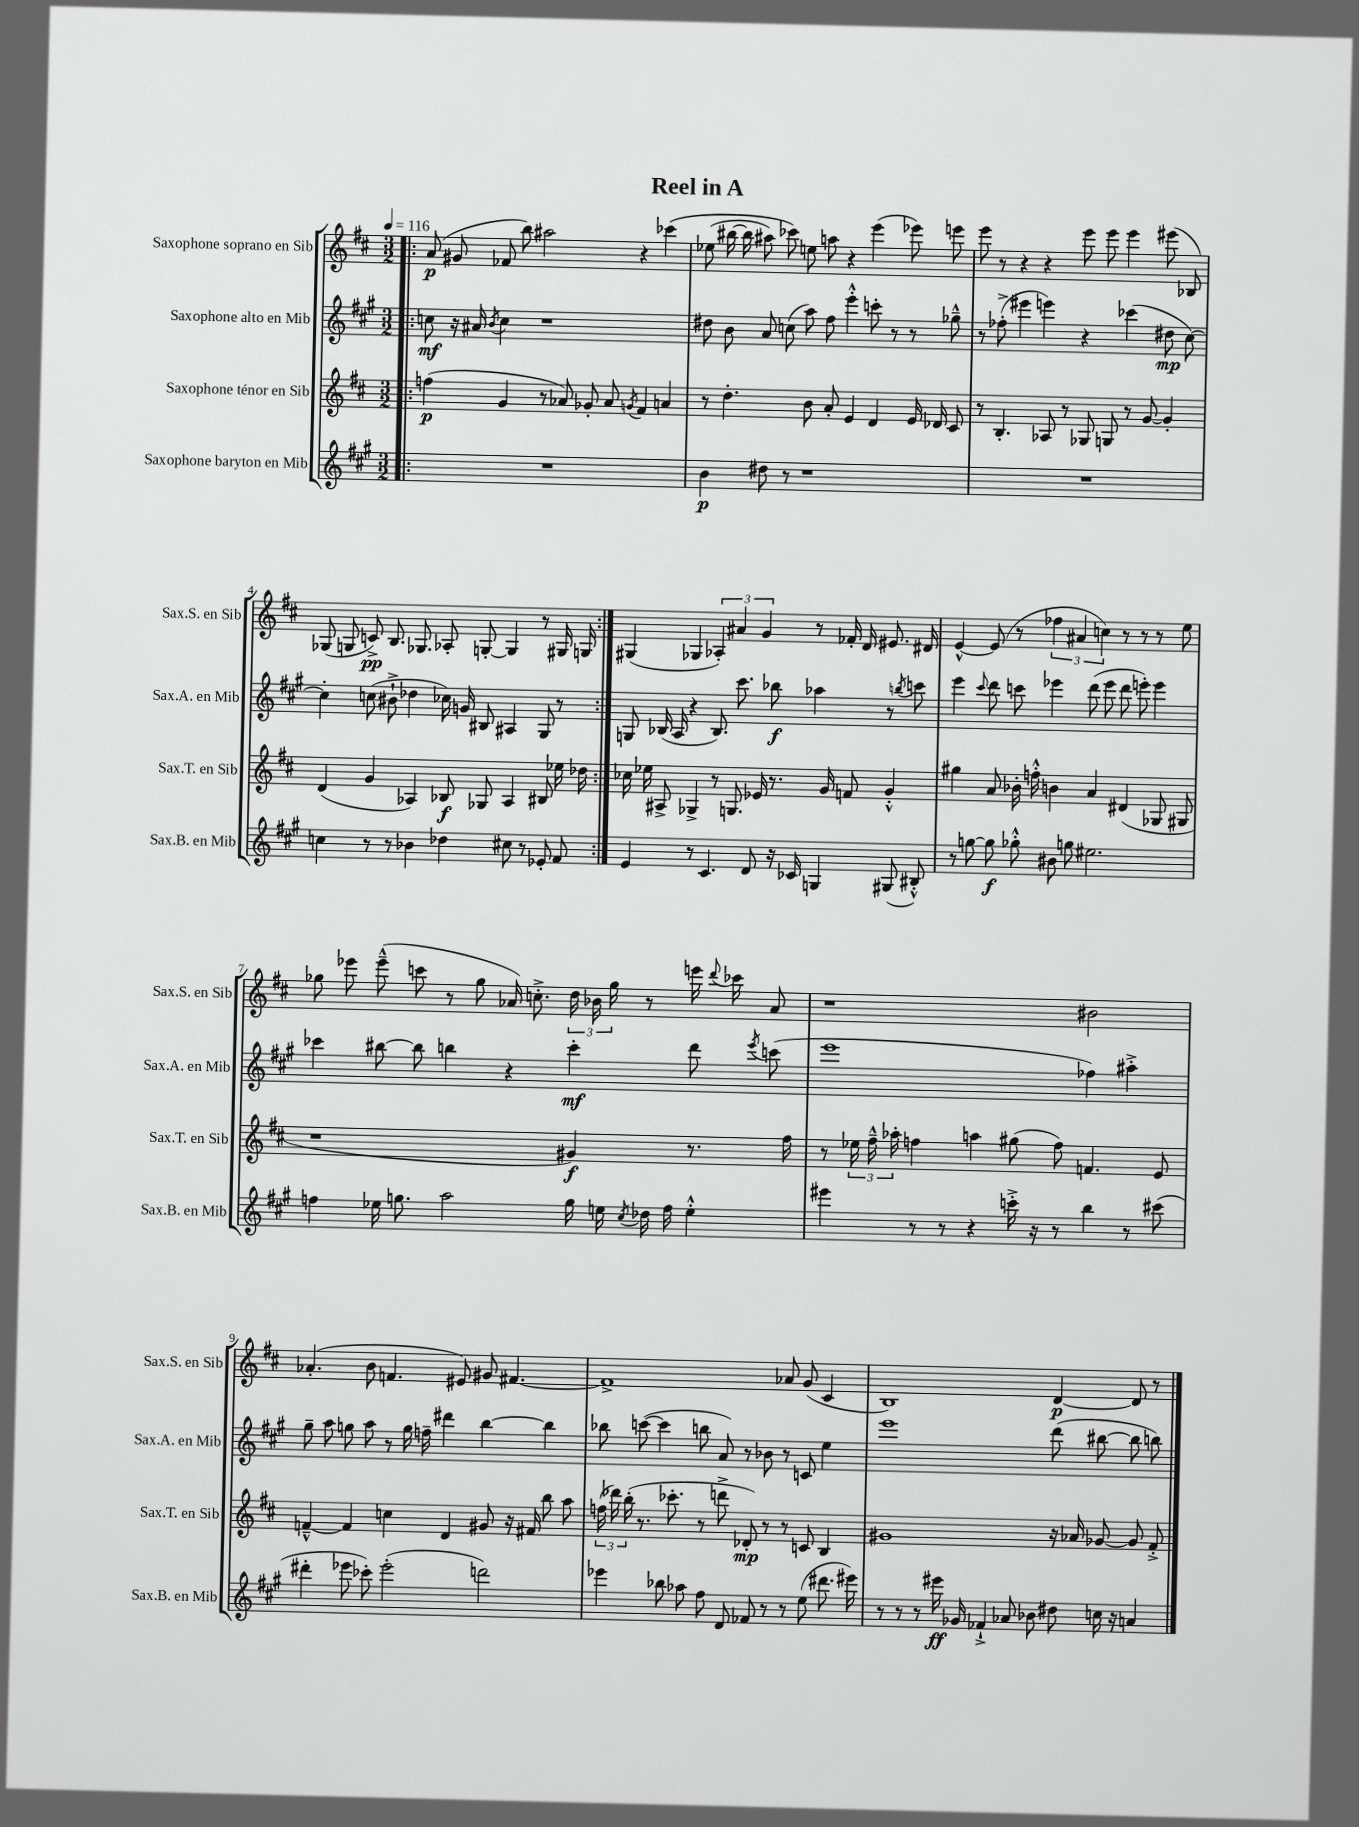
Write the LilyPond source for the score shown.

\header { title = "Reel in A" }
<<
\new StaffGroup <<
\new Staff = "s0" \with { instrumentName = "Saxophone soprano en Sib" shortInstrumentName = "Sax.S. en Sib" } {
    \clef treble \key d \major \numericTimeSignature \time 3/2 \tempo 4 = 116
    \autoBeamOff \repeat volta 2 { \bar ".|:" a'8\p( gis'8 fes'8 b''8) ais''2 r4 ces'''4\( |
    ees''8( bis''16~ bis''16 ais''8) ces'''8\) e''8 a''8 r4 e'''4( ees'''8) e'''8 |
    e'''8 r8 r4 r4 e'''8 e'''8 e'''4 eis'''8( bes8) |
    ges8( g8 c'8->\pp) b8. ges8. aes8-. g8~-. g4 r8 gis16 g16 | }
    gis4( ges4 \tuplet 3/2 { aes4-.) ais'4 g'4 } r8 fes'16-. d'16 eis'8. dis'16 |
    e'4~-^ e'8( r8 \tuplet 3/2 { fes''4 ais'4 c''4) } r8 r8 r8 e''8 |
    ges''8 ees'''8 ees'''8---^( c'''8 r8 ges''8 aes'16) c''8.-.-> \tuplet 3/2 { d''16 bes'16 ges''16 } r8 e'''16 \appoggiatura { d'''8 } ces'''16 aes'8 |
    r1 bis'2 |
    aes'4.-.( b'8 f'4. eis'8) gis'8 fis'4.~ |
    fis'1-> aes'8 g'8( cis'4 |
    b1) d'4~\p d'8 r8 \bar "|." |
}
\new Staff = "s1" \with { instrumentName = "Saxophone alto en Mib" shortInstrumentName = "Sax.A. en Mib" } {
    \clef treble \key a \major \numericTimeSignature \time 3/2
    \autoBeamOff \repeat volta 2 { \bar ".|:" c''8\mf r16 ais'16 \acciaccatura { b'8 } c''4 r1 |
    dis''8 b'8 a'8 c''8( a''8) fis''8 e'''4-.-^ c'''8-. r8 r8 ges''8---^ |
    r8 fes''8-.->( eis'''4 e'''4) r4 ces'''4( dis''8\mp cis''8~) |
    cis''4-. c''8( bis'8-!-> des''4 ces''16) g'16 bis8 ais4 gis8 r8 | }
    g8 bes16( a16 r4 bes8.) cis'''8. bes''8\f aes''4 r8 \acciaccatura { b''8 } c'''8 |
    e'''4 \appoggiatura { cis'''8 } d'''8 c'''8 ees'''4 d'''8( ees'''8 d'''8 e'''8-.) e'''4 |
    ces'''4 bis''8~ bis''8 b''4 r4 ces'''4-.\mf d'''8 \acciaccatura { e'''8 } c'''8( |
    e'''1 fes''4) ais''4-.-> |
    gis''8-- a''8 g''8 a''8 r8 g''16 f''16-- dis'''4 b''4~ b''4 |
    bes''8 c'''8~( c'''4 b''8 a'8) r8 bes'8 r8 c'8 e''4 |
    e'''1 d'''8( bis''8~ bis''8 b''8) \bar "|." |
}
\new Staff = "s2" \with { instrumentName = "Saxophone ténor en Sib" shortInstrumentName = "Sax.T. en Sib" } {
    \clef treble \key d \major \numericTimeSignature \time 3/2
    \autoBeamOff \repeat volta 2 { \bar ".|:" f''4\p( g'4 r8 aes'8) ges'8-. aes'8 \acciaccatura { g'8 } fis'4 a'4 |
    r8 d''4.-. b'8 a'8-. e'4 d'4 e'16 des'16 cis'8 |
    r8 b4.-. aes8 r8 ges8 g8 r8 g'8~ g'4-. |
    d'4( g'4 aes4) bes8\f ges8 aes4 bis8 ees''16 des''16 | }
    ces''16 ees''16 ais8-> ges4-> r8 g8. ees'16 r8. g'16 f'8 g'4-.-^ |
    gis''4 a'8 bes'16-. f''16-.-^ b'4 a'4 dis'4( ges8 gis8 |
    r1 gis'4\f) r8. fis''16 |
    r8 \tuplet 3/2 { ees''16 fis''16---^ aes''16-. } f''4 a''4 gis''8( f''8) f'4. e'8 |
    f'4~---^ f'4 c''4 d'4 gis'8 r16 fis'16 b''8 a''8 |
    \tuplet 3/2 { f''16( des'''16) b''16-.( } r8. ces'''8.-. r8 d'''8-> des'8-.\mp) r8 r8 c'8 b4 |
    gis'1 r16 aes'16 ges'8~ ges'8 fis'8-.-> \bar "|." |
}
\new Staff = "s3" \with { instrumentName = "Saxophone baryton en Mib" shortInstrumentName = "Sax.B. en Mib" } {
    \clef treble \key a \major \numericTimeSignature \time 3/2
    \autoBeamOff \repeat volta 2 { \bar ".|:" R1. |
    b'4\p dis''8 r8 r1 |
    R1. |
    c''4 r8 r8 bes'4 des''4 cis''8 r8 ees'8-. fis'8 | }
    e'4 r8 cis'4. d'8 r16 ces'16 g4 gis8( bis8-.-^) |
    r8 g''8~ g''8\f ges''8-.-^ bis'8 g''8 eis''2. |
    f''4 ees''16 g''8. a''2 g''16 e''16 \acciaccatura { cis''8 } des''16 f''16 e''4-.-^ |
    eis'''4 r8 r8 r4 c'''16-.-> r16 r8 b''4 r8 cis'''8( |
    dis'''4-. ees'''8 ces'''8-.) ees'''2-.( d'''2) |
    ees'''4 bes''8 aes''8 fis''8 d'8 fes'8 r8 r8 e''8( dis'''8. eis'''16) |
    r8 r8 r8 eis'''16\ff ges'16 fes'4-!-> aes'8 bes'8 dis''8 c''16 r16 a'4 \bar "|." |
}
>>
>>
